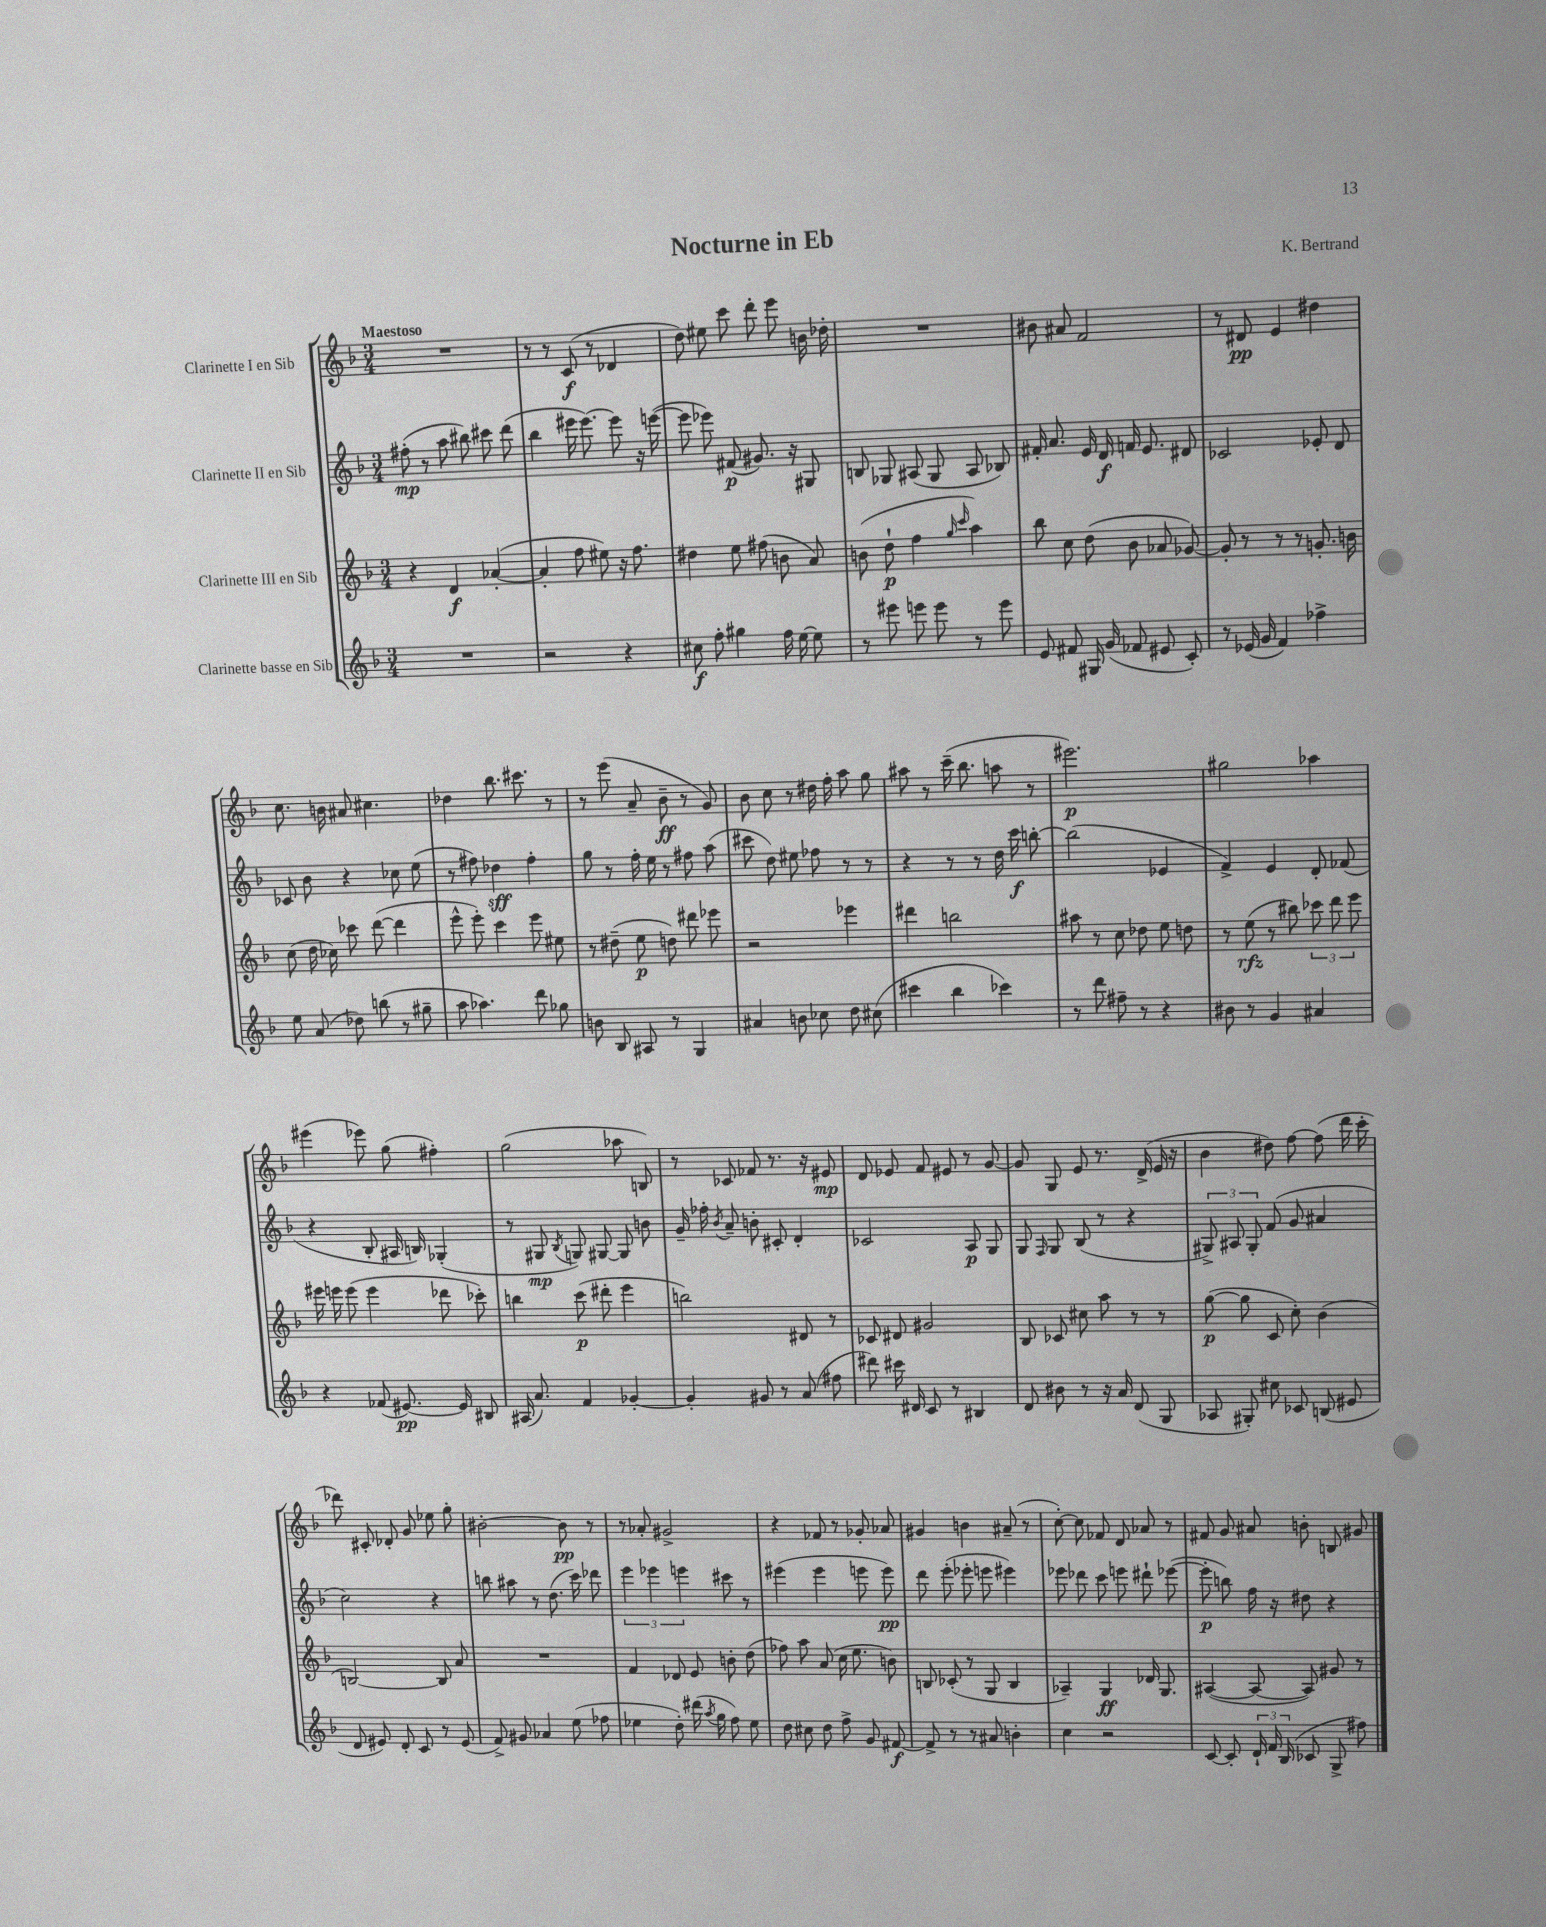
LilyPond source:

\header { title = "Nocturne in Eb" composer = "K. Bertrand" }
<<
\new StaffGroup <<
\new Staff = "s0" \with { instrumentName = "Clarinette I en Sib" } {
    \clef treble \key f \major \numericTimeSignature \time 3/4 \tempo "Maestoso"
    \autoBeamOff R2. |
    r8 r8 c'8\f( r8 des'4 |
    d''8) eis''8 c'''8 d'''8-. e'''8 b'16 des''16-. |
    R2. |
    bis'8 ais'8 f'2 |
    r8 dis'8\pp e'4 dis''4 |
    c''8. b'16 ais'8 cis''4. |
    des''4 bes''8. cis'''8. r8 |
    r8 e'''8( a'8-- bes'8--\ff r8 g'8) |
    bes'8 c''8 r8 dis''16 f''16-. a''8 g''8 |
    ais''8 r8 c'''16--( bes''8. a''8 r8 |
    eis'''2.\p) |
    gis''2 aes''4 |
    eis'''4( ees'''8) g''8( fis''4-.) |
    g''2( aes''8 b8) |
    r8 ces'8 fes'8 r8. r16 eis'8\mp |
    d'8 ees'8 f'8 eis'8 r8 g'8~ |
    g'8 g8 e'8 r8. d'16->( e'16 r16 |
    bes'4 dis''8) f''8~ f''8( d'''16 c'''16-. |
    des'''8) cis'8-. des'8-. g'8 ees''8 g''8-. |
    bis'2~-. bis'8\pp r8 |
    r8 aes'8-. gis'2-> |
    r4 fes'8 r8 ges'8-. aes'8 |
    gis'4 b'4 ais'8--( r8 |
    c''8~-.) c''8 fes'8 d'8 aes'8 r8 |
    fis'8 g'8 ais'8 b'8-. b8 gis'8 \bar "|." |
}
\new Staff = "s1" \with { instrumentName = "Clarinette II en Sib" } {
    \clef treble \key f \major \numericTimeSignature \time 3/4
    \autoBeamOff fis''8-.\mp( r8 a''8 bis''8) cis'''8 d'''8( |
    bes''4 eis'''16 eis'''8.~) eis'''8 r16 e'''16~( |
    e'''8 ees'''8) fis'8\p( gis'8.) r16 gis8 |
    b8 ges8 ais8( ges8 ais8 bes8) |
    fis'16-. a'8. e'16 d'16\f f'16 e'8. dis'8 |
    ces'2 ees'8-. d'8 |
    ces'8 bes'8 r4 ces''8 e''8( |
    r8 fis''8) des''4\sff fis''4-. |
    g''8 r8 f''16-. e''16 r8 fis''8 a''8( |
    cis'''8 d''8) eis''8 fes''8 r8 r8 |
    r4 r8 r8 d''16 c'''16\f b''8~-. |
    b''2( ees'4 |
    f'4->) e'4 d'8-. fes'8( |
    r4 bes8-. ais16 b16) ges4-.( |
    r8 gis8\mp \acciaccatura { bes8 } g8) gis8~ gis8 b'8 |
    g'16-- fes''16-. \acciaccatura { bes'8 } a'8-- b'8-. cis'8-. d'4-. |
    ces'2 a8\p g8 |
    g8 \grace { f16 } g8 bes8( r8 r4 |
    \tuplet 3/2 { gis8->) ais8 gis8-. } f'8( g'8 ais'4 |
    c''2) r4 |
    b''8 ais''8 r8 d''8.( c'''16) des'''8 |
    \tuplet 3/2 { e'''4 ees'''4 e'''4 } cis'''8 r8 |
    eis'''4( eis'''4 e'''8 e'''8\pp) |
    d'''8 e'''8-.( ees'''8-. e'''8 eis'''4) |
    ees'''8 des'''8 c'''8 e'''8 dis'''8-! ees'''8~( |
    ees'''8-.\p b''8) f''16 r16 dis''8 r4 \bar "|." |
}
\new Staff = "s2" \with { instrumentName = "Clarinette III en Sib" } {
    \clef treble \key f \major \numericTimeSignature \time 3/4
    \autoBeamOff r4 d'4\f aes'4~-.( |
    aes'4-. f''8 eis''8) r16 f''8. |
    dis''4 e''8 fis''8( b'8 a'8) |
    b'8( d''8-!\p f''4 \grace { g''16 c'''16 } a''4) |
    bes''8 c''8 d''8( bes'8 aes'8 ges'8~) |
    ges'8-. r8 r8 r8 g'8.-. b'16 |
    c''8( d''16 ces''16) ces'''8 d'''8~( d'''4 |
    e'''8-^ e'''8-.) c'''4 e'''8 eis''8 |
    r8 dis''8--( e''8\p d''8) dis'''8 ees'''8 |
    r2 ees'''4 |
    dis'''4 b''2 |
    ais''8 r8 c''8 des''8 e''8 d''8 |
    r8 e''8\rfz( r8 bis''8) \tuplet 3/2 { ces'''8 d'''8 e'''8 } |
    eis'''16 e'''16 e'''8( e'''4 des'''8 ces'''8-.) |
    b''4 c'''8\p( dis'''8-. e'''4 |
    b''2) dis'8 r8 |
    ces'8 dis'8 gis'2 |
    bes8 ces'8 cis''8 a''8 r8 r8 |
    g''8~\p( g''8 c'8 c''8-.) bes'4( |
    b2~) b8 a'8 |
    R2. |
    f'4 des'8 e'8 b'8-. d''8( |
    fes''8) a''8 a'8( c''16 e''8. b'8) |
    b8 ces'8-.( r8 g8 b4 |
    aes4--) g4\ff des'16 g8. |
    ais4~( ais8~ ais8) gis'8 r8 \bar "|." |
}
\new Staff = "s3" \with { instrumentName = "Clarinette basse en Sib" } {
    \clef treble \key f \major \numericTimeSignature \time 3/4
    \autoBeamOff R2. |
    r2 r4 |
    cis''8\f f''8-. gis''4 f''16 e''16~ e''8 |
    r8 eis'''8 e'''8 e'''8 r8 e'''8 |
    e'8 fis'8 gis16 g'16( fes'8 eis'8 c'8-.) |
    r8 ees'16( g'16 f'4) fes''4-> |
    e''8 a'8( des''8) b''8( r8 gis''8-- |
    a''8 aes''4.) d'''8 ges''8 |
    b'8 bes8 ais8 r8 g4 |
    ais'4 b'8 ces''8 d''8 cis''8( |
    cis'''4 bes''4 ces'''4) |
    r8 d'''8 fis''8-- r8 r4 |
    bis'8 r8 g'4 ais'4 |
    r4 fes'8( eis'8.~\pp) eis'16 bis8 |
    ais16( a'8.) f'4 ges'4~-. |
    ges'4-. gis'8 r8 a'8( fis''8 |
    dis'''8) cis'''16 dis'16 c'8 r8 bis4 |
    d'8 bis'8 r8 r16 a'16 d'8( g8 |
    aes8 gis8-.) cis''8 ces'8 b8( eis'8 |
    d'8 eis'8) d'8-. c'8 r8 eis'8( |
    f'8->) gis'8 aes'4 e''8( fes''8 |
    ees''4 d''8-.) dis'''16( \acciaccatura { a''8 } g''16 f''8) ees''8 |
    d''8 cis''8 d''8 f''8-> g'8 fis'8~\f |
    fis'8-> r8 r8 ais'8 b'4-. |
    c''4 r2 |
    c'8~ c'8-. \tuplet 3/2 { d'16-! f'16 bes16( } ces'8 g8-> fis''8) \bar "|." |
}
>>
>>
\layout { \context { \Score \remove "Bar_number_engraver" } }
